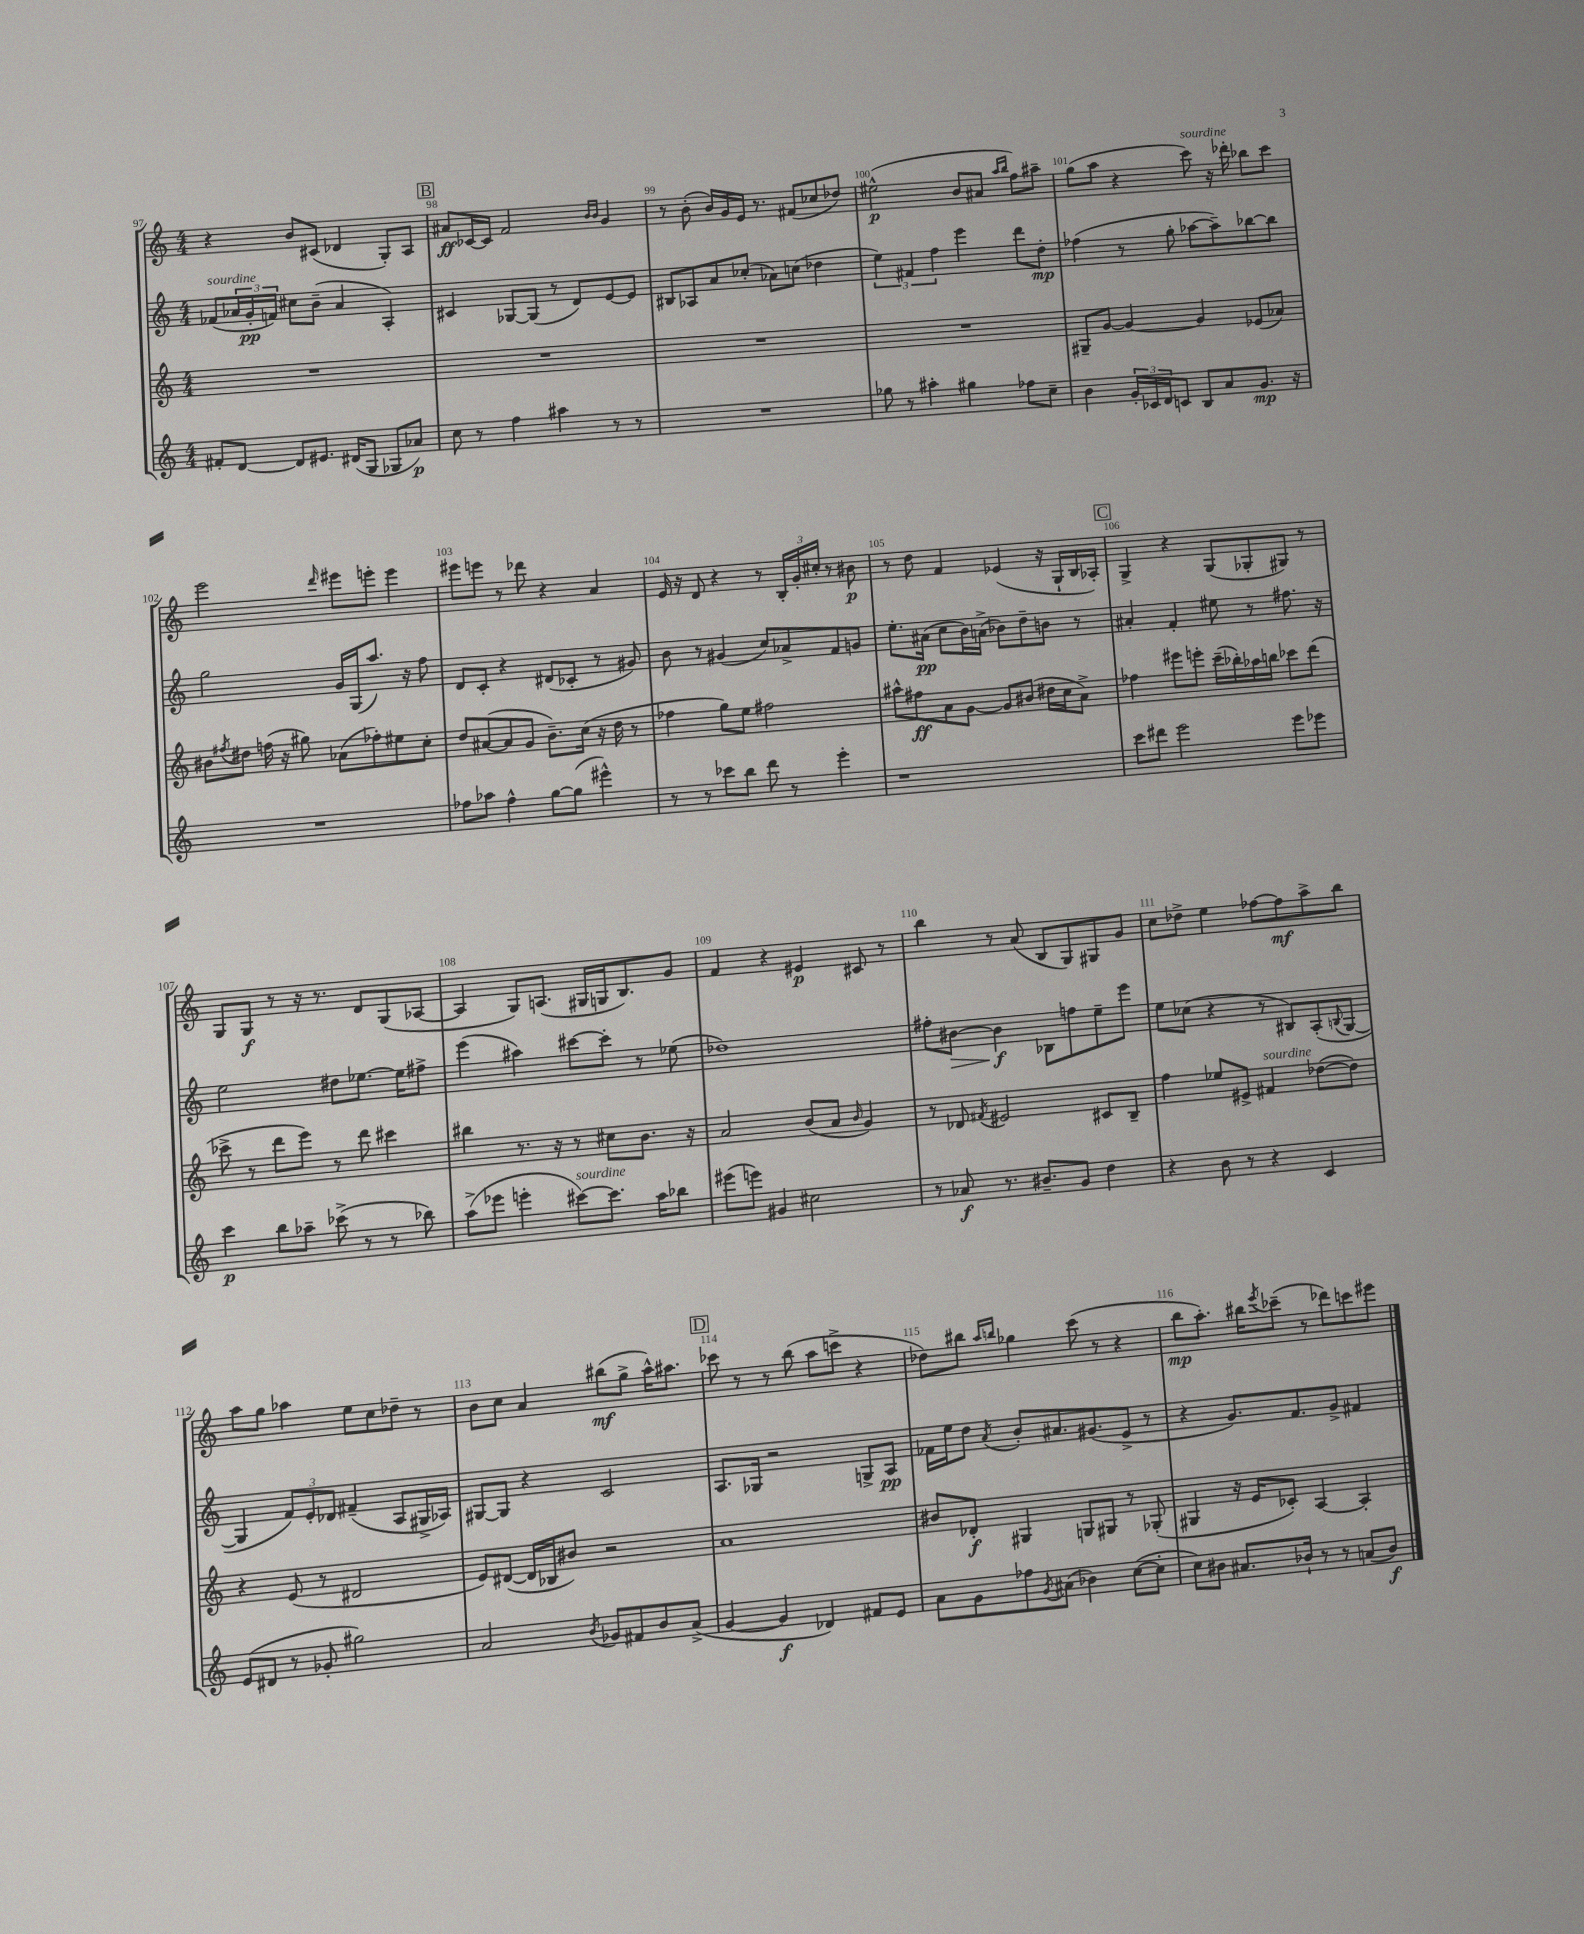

**kern	**dynam	**kern	**dynam	**kern	**dynam	**kern	**dynam
*part4	*part4	*part3	*part3	*part2	*part2	*part1	*part1
*staff4	*staff4	*staff3	*staff3	*staff2	*staff2	*staff1	*staff1
*clefG2	*	*clefG2	*	*clefG2	*	*clefG2	*
*k[]	*	*k[]	*	*k[]	*	*k[]	*
*M4/4	*	*M4/4	*	*M4/4	*	*M4/4	*
=97	=97	=97	=97	=97	=97	=97	=97
!	!	!	!	!LO:TX:a:i:t=sourdine	!	!	!
8f#X'/L	.	1r	.	(8f-X/L	.	4r	.
[8d/J	.	.	.	24a-X/L	.	.	.
.	.	.	.	24g'/	pp	.	.
.	.	.	.	24fn/JJ)	.	.	.
8d/L]	.	.	.	8cc#X\L	.	8b/L	.
8.e#X/J	.	.	.	(8b~\J	.	(8c#X/J	.
.	.	.	.	4a-/	.	4d-X/	.
(16d#X/KL	.	.	.	.	.	.	.
8G/J	.	.	.	.	.	.	.
8G-X/L	.	.	.	4A'/)	.	8G'/L)	.
8a-X/J)	p	.	.	.	.	8A/J	.
!!LO:REH:place=s1:t=B
=98	=98	=98	=98	=98	=98	=98	=98
8cc\	.	1r	.	4c#X/	.	8a#X/L	ff
8r	.	.	.	.	.	[16c-X/L	.
.	.	.	.	.	.	16c-/JJ]	.
4ff\	.	.	.	[8G-X/L	.	2f/	.
.	.	.	.	(8G-/J]	.	.	.
4aa#X\	.	.	.	8r	.	.	.
.	.	.	.	8d/L)	.	.	.
.	.	.	.	.	.	16qqb/LL	.
.	.	.	.	.	.	16qqb/JJ	.
8r	.	.	.	[8e/	.	4g/	.
8r	.	.	.	8e/J]	.	.	.
=99	=99	=99	=99	=99	=99	=99	=99
1r	.	1r	.	8B#X/L	.	8r	.
.	.	.	.	8A-X/	.	(8b'\	.
.	.	.	.	8a/	.	16b/LL)	.
.	.	.	.	.	.	16g/	.
.	.	.	.	(8cc-X'/J	.	16e/JJ	.
.	.	.	.	.	.	8.r	.
.	.	.	.	8a-X\L)	.	.	.
.	.	.	.	(8ccn\J	.	(8f#X/L	.
.	.	.	.	4dd-X\	.	8cc-X/	.
.	.	.	.	.	.	8dd-X/J)	.
=100	=100	=100	=100	=100	=100	=100	=100
8gg-X\	.	1r	.	6ee\)	.	(2ee#X^^\	p
8r	.	.	.	.	.	.	.
.	.	.	.	6f#X/	.	.	.
4aa#X'\	.	.	.	.	.	.	.
.	.	.	.	6ff\	.	.	.
4gg#X\	.	.	.	4eee\	.	8b/L	.
.	.	.	.	.	.	8a#X/J	.
.	.	.	.	.	.	16qqaa/LL	.
.	.	.	.	.	.	16qqbb/JJ	.
8ff-X\L	.	.	.	8ddd\L	.	8ff\L)	.
8cc~\J	.	.	.	8dd'\J	mp	8aa#X~\J	.
=101	=101	=101	=101	=101	=101	=101	=101
4b\	.	8G#X~/L	.	(4ff-X\	.	(8gg\L	.
.	.	[8g/J	.	.	.	8aa\J	.
24g'/LL	.	4g/_	.	8r	.	4r	.
24c-X/	.	.	.	.	.	.	.
24d/J	.	.	.	.	.	.	.
8cn/J	.	.	.	8gg'\	.	.	.
!	!	!	!	!	!	!LO:TX:a:i:t=sourdine	!
8B/L	.	4g/]	.	[8aa-X\L	.	8ccc\)	.
8a/	.	.	.	8aa-~\])	.	16r	.
.	.	.	.	.	.	16ddd-X'\	.
8.g/J	mp	(8e-X/L	.	[8bb-X\	.	8bb-X\L	.
.	.	8a-X/J)	.	8bb-\J]	.	8ccc\J	.
16r	.	.	.	.	.	.	.
!!LO:LB:g=z
=102	=102	=102	=102	=102	=102	=102	=102
1r	.	8b#X\L	.	2gg\	.	2eee\	.
.	.	8qff#X/	.	.	.	.	.
.	.	8dd#X\J	.	.	.	.	.
.	.	(16ffn\	.	.	.	.	.
.	.	16r	.	.	.	.	.
.	.	8gg#X\)	.	.	.	.	.
.	.	.	.	.	.	16qqddd/	.
.	.	(8a-X\L	.	16g/LL	.	8eee#X\L	.
.	.	.	.	(16G/J	.	.	.
.	.	8ff-X'\)	.	8.aa/J)	.	8eeen'\J	.
.	.	8ee#X\	.	.	.	4eee\	.
.	.	.	.	16r	.	.	.
.	.	8cc'\J	.	8ff\	.	.	.
=103	=103	=103	=103	=103	=103	=103	=103
8ff-X\L	.	8dd/L	.	8d/L	.	8eee#X\L	.
8aa-X\J	.	([8a#X/	.	8c'/J	.	8eeen\J	.
4ff-^^\	.	8a#/]	.	4r	.	8r	.
.	.	8g/J	.	.	.	8ddd-X\	.
[8gg\L	.	8.b~\L)	.	(8d#X/L	.	4r	.
(8gg\J]	.	.	.	8c-X'/J	.	.	.
.	.	(16cc\Jk	.	.	.	.	.
4eee#X^^\)	.	16r	.	8r	.	4a/	.
.	.	16dd\	.	.	.	.	.
.	.	8r	.	8g#X/)	.	.	.
=104	=104	=104	=104	=104	=104	=104	=104
8r	.	4ff-X\	.	8b\	.	16e/	.
.	.	.	.	.	.	16r	.
8r	.	.	.	8r	.	8d/	.
8ccc-X\L	.	8gg\L)	.	(4g#X/	.	4r	.
8bb\J	.	8ee\J	.	.	.	.	.
8ddd\	.	2ff#X\	.	8cc/L)	.	8r	.
8r	.	.	.	8a-X^/	.	24B'/LL	.
.	.	.	.	.	.	24g'/	.
.	.	.	.	.	.	24cc#X'/JJ	.
4eee'\	.	.	.	8f/	.	8r	.
.	.	.	.	8gn/J	.	8b#X\	p
=105	=105	=105	=105	=105	=105	=105	=105
1r	.	8aa#X^^\L	.	8.ee'\L	.	8r	.
.	.	8ff#X\	ff	.	.	8dd\	.
.	.	.	.	(16a#X\Jk	pp	.	.
.	.	8a\	.	8cc\L	.	4f/	.
.	.	[8g\J	.	16b\L)	.	.	.
.	.	.	.	(16an^\JJ	.	.	.
.	.	8g/L]	.	8b-X\L)	.	(4e-X/	.
.	.	(8b#X/J	.	8dd~\	.	.	.
.	.	16dd#X\LL	.	8bn\J	.	16r	.
.	.	16cc\J	.	.	.	16G`/LL	.
.	.	8a^\J)	.	8r	.	16B/	.
.	.	.	.	.	.	16A-X'/JJ)	.
!!LO:REH:place=s1:t=C
=106	=106	=106	=106	=106	=106	=106	=106
8ccc\L	.	4ff-X\	.	4a#X'/	.	4G^/	.
8ddd#X\J	.	.	.	.	.	.	.
2eee\	.	8eee#X\L	.	4f'/	.	4r	.
.	.	8eeen'\J	.	.	.	.	.
.	.	(16ccc~\LL	.	8ee#X\	.	(8G/L	.
.	.	16bb-X'\)	.	.	.	.	.
.	.	16aa-X\	.	8r	.	8G-X'/	.
.	.	16bbn\JJ	.	.	.	.	.
8eee\L	.	8ccc-X\L	.	8.ff#X\	.	8G#X/J)	.
8eee-X\J	.	(8ddd\J	.	.	.	8r	.
.	.	.	.	16r	.	.	.
!!LO:LB:g=z
=107	=107	=107	=107	=107	=107	=107	=107
4ccc\	p	8ccc-X^\	.	2ee\	.	8G/L	.
.	.	8r	.	.	.	8G/J	f
8bb\L	.	8ddd\L	.	.	.	8r	.
8aa-X~\J	.	8eee\J)	.	.	.	16r	.
.	.	.	.	.	.	8.r	.
(8ccc-X^\	.	8r	.	8dd#X\L	.	.	.
8r	.	8ddd\	.	[8.ee-X\J	.	8d/L	.
8r	.	4ccc#X\	.	.	.	(8G/	.
.	.	.	.	16ee-\KL]	.	.	.
8bb-X\)	.	.	.	8ff#X^\J	.	[8A-X/J	.
=108	=108	=108	=108	=108	=108	=108	=108
(8aa^\L	.	4bb#X\	.	(4eee\	.	4A-/]	.
8eee-X\J	.	.	.	.	.	.	.
4eeen'\	.	8.r	.	4aa#X\)	.	8G/L)	.
.	.	.	.	.	.	(8.An/J	.
.	.	16r	.	.	.	.	.
!LO:TX:a:i:t=sourdine	!	!	!	!	!	!	!
[8ccc#X\L)	.	8r	.	[8ccc#X\L	.	.	.
.	.	.	.	.	.	16G#X/LL	.
8.ccc#\J]	.	8cc#X\L	.	8ccc#'\J]	.	16Gn/J	.
.	.	.	.	.	.	8.B/)	.
.	.	8.b\J	.	8r	.	.	.
16aa\KL	.	.	.	.	.	.	.
8bb-X\J	.	.	.	(8ee-X\	.	8g/J	.
.	.	16r	.	.	.	.	.
=109	=109	=109	=109	=109	=109	=109	=109
(8eee#X\L	.	2a/	.	1dd-X)	.	4f/	.
8eeen\J)	.	.	.	.	.	.	.
4g#X/	.	.	.	.	.	4r	.
2cc#X\	.	(8b/L	.	.	.	4e#X/	p
.	.	8a/J	.	.	.	.	.
.	.	16qqb/	.	.	.	.	.
.	.	4g/)	.	.	.	8c#X/	.
.	.	.	.	.	.	8r	.
=110	=110	=110	=110	=110	=110	=110	=110
8r	.	8r	.	8ff#X'\L	.	4bb\	.
!	!	!	!	!	!LO:HP:b	!	!
8a-X/	f	8d-X/	.	[8b#X\J	>	.	.
.	.	8qf#X/	.	.	.	.	.
8.r	.	2e#X/	.	4b#\]	f	8r	.
.	.	.	.	.	.	(8a/	.
8.b#X~/L	.	.	.	.	.	.	.
.	.	.	.	8B-X\L	]	8B/L	.
8g/J	.	.	.	8ffn\	.	8G/)	.
4dd\	.	8c#X/L	.	8ee~\	.	8G#X/	.
.	.	8B~/J	.	8eee\J	.	8g/J	.
=111	=111	=111	=111	=111	=111	=111	=111
4r	.	4ff\	.	8ee\L	.	8cc\L	.
.	.	.	.	(8cc-X\J	.	8dd-X^\J	.
8b\	.	8ee-X/L	.	4r	.	4ee\	.
8r	.	8e#X^/J	.	.	.	.	.
!	!	!LO:TX:a:i:t=sourdine	!	!	!	!	!
4r	.	4f#X/	.	8r	.	[8ff-X\L	.
.	.	.	.	8B#X/L)	.	8ff-\]	mf
4c/	.	([8dd-X\L	.	(8A'/	.	8aa^\	.
.	.	.	.	8qqBn/	.	.	.
.	.	8dd-\J])	.	[8G/J	.	8bb\J	.
!!LO:LB:g=z
=112	=112	=112	=112	=112	=112	=112	=112
(8e/L	.	4r	.	4G/]	.	8aa\L	.
8d#X/J	.	.	.	.	.	8gg\J	.
8r	.	(8e/	.	12f/L)	.	4aa-X\	.
.	.	.	.	12e'/	.	.	.
8g-X'/	.	8r	.	.	.	.	.
.	.	.	.	12d-X/J	.	.	.
2gg#X\)	.	2d#X/	.	(4f#X~/	.	8ee\L	.
.	.	.	.	.	.	8cc\	.
.	.	.	.	8A/L	.	8dd-X~\J	.
.	.	.	.	16G#X^/L	.	8r	.
.	.	.	.	16A-X/JJ)	.	.	.
=113	=113	=113	=113	=113	=113	=113	=113
2a/	.	8e/L)	.	[8G#X/L	.	8b\L	.
.	.	([8d#X/J	.	8G#/J]	.	8cc\J	.
.	.	16d#/LL]	.	4r	.	4a/	.
.	.	16B-X/J	.	.	.	.	.
.	.	8b#X/J)	.	.	.	.	.
8qb/	.	.	.	.	.	.	.
8g-X/L	.	2r	.	2c/	.	(8bb#X\L	mf
8f#X/	.	.	.	.	.	8gg^\J	.
8b/	.	.	.	.	.	16aa^^\KL)	.
.	.	.	.	.	.	8.aa#X\J	.
(8a^/J	.	.	.	.	.	.	.
!!LO:REH:place=s1:t=D
=114	=114	=114	=114	=114	=114	=114	=114
[4g/	.	1a	.	8.A/L	.	8ccc-X\	.
.	.	.	.	.	.	8r	.
.	.	.	.	16G-X/Jk	.	.	.
4g/]	f	.	.	2r	.	8r	.
.	.	.	.	.	.	(8bb\	.
4d-X/)	.	.	.	.	.	8aa\L	.
.	.	.	.	.	.	8cccn^\J	.
8f#X/L	.	.	.	8Gn^/L	.	4r	.
8e/J	.	.	.	8A/J	pp	.	.
=115	=115	=115	=115	=115	=115	=115	=115
8a\L	.	8b#X/L	.	16f-X\LL	.	8dd-X\L)	.
.	.	.	.	16ee\J	.	.	.
8g\	.	8d-X'/J	f	8dd\J	.	8bb#X\J	.
.	.	.	.	.	.	16qqaa/LL	.
.	.	.	.	8qa/	.	16qqbbn/JJ	.
8ff-X\	.	4G#X/	.	8b'/L	.	4gg-X\	.
8qg/	.	.	.	.	.	.	.
(8a#X\J	.	.	.	8.a#X/	.	.	.
4b-X\)	.	8Gn/L	.	.	.	(8ccc\	.
.	.	.	.	(8.g#X/	.	.	.
.	.	8G#X/J	.	.	.	8r	.
([8cc\L	.	8r	.	8e^/J	.	4r	.
8cc'\J]	.	(8G-X'/	.	8r	.	.	.
=116	=116	=116	=116	=116	=116	=116	=116
8cc\L)	.	4G#X/	.	4r	.	8bb\L	mp
8b#X\J	.	.	.	.	.	8.aa'\J)	.
8.a#X/L	.	16r	.	8.g/L)	.	.	.
.	.	16e/KL	.	.	.	16bb#X\KL	.
.	.	.	.	.	.	8qeee/	.
.	.	8c-X'/J)	.	.	.	(8ccc-X~\J	.
16b-X`/Jk	.	.	.	8.f/	.	.	.
8r	.	[4A/	.	.	.	8r	.
8r	.	.	.	8g^/J	.	8ddd-X\L)	.
(8an/L	.	4A'/]	.	4f#X/	.	8cccn\	.
8b-/J)	f	.	.	.	.	8eee#X\J	.
==	==	==	==	==	==	==	==
*-	*-	*-	*-	*-	*-	*-	*-
